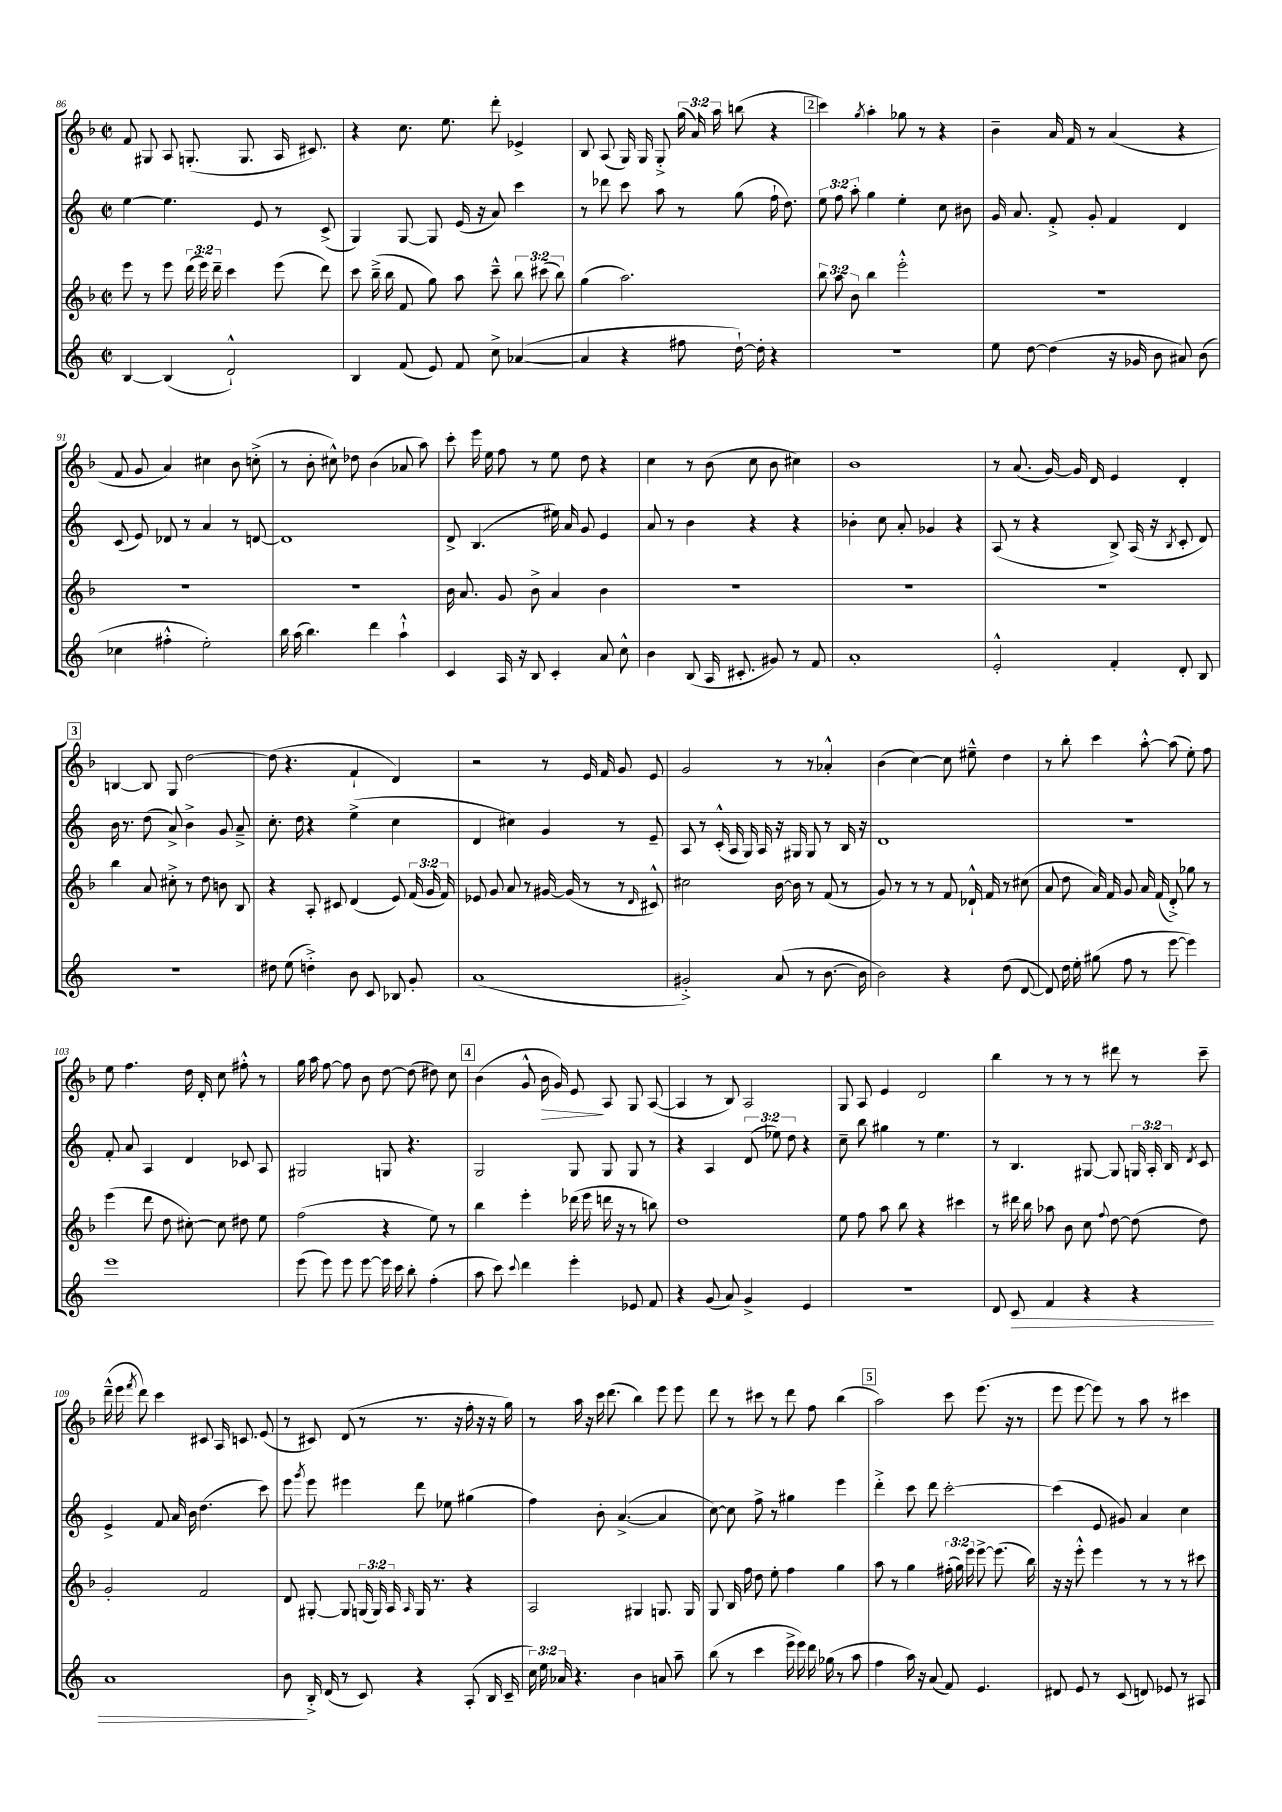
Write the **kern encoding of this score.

**kern	**kern	**kern	**kern
*staff4	*staff3	*staff2	*staff1
*clefG2	*clefG2	*clefG2	*clefG2
*k[]	*k[b-]	*k[]	*k[b-]
*M2/2	*M2/2	*M2/2	*M2/2
*met(c|)	*met(c|)	*met(c|)	*met(c|)
[4B	8eee	[4ee	8f
.	8r	.	8G#
(4B]	8eee	4.ee]	8A
.	(24ddd	.	(8.G'
.	24eee)	.	.
.	24ddd~	.	.
2d`^^)	4ccc	.	.
.	.	.	8.G
.	.	8e	.
.	(8eee	8r	16A
.	.	.	8.c#)
.	8ddd)	(8c^	.
=	=	=	=
4B	8ccc	4G)	4r
.	(16bb-~^	.	.
.	16bb-	.	.
(8f	8f	[8G	8.cc
8e)	8gg)	8G]	.
.	.	.	8.ee
8f	8aa	(16e	.
.	.	16r	.
8cc^	8ccc~^^	8a)	8ddd'
([4a-	12bb-	4ccc	4e-^
.	(12ccc#	.	.
.	12bb-)	.	.
=	=	=	=
4a-]	(4gg	8r	8B-
.	.	8ddd-	(8A
4r	2.aa)	8ccc	16G)
.	.	.	16G
.	.	8aa	8G'^
8ff#	.	8r	(24gg
.	.	.	24a)
.	.	.	24aa
[16dd`)	.	(8gg	(8bb
16dd']	.	.	.
4r	.	16ff`	4r
.	.	8.dd)	.
=	=	=	=
1r	12bb-	12ee	4ccc)
.	12aa	12ff	.
.	12b-	12aa'	.
.	.	.	8qgg
.	4bb-	4gg	4aa'
.	2eee'^^	4ee'	8gg-
.	.	.	8r
.	.	8cc	4r
.	.	8b#	.
=	=	=	=
8ee	1r	16g	4b-~
.	.	8.a	.
[8dd	.	.	.
(4dd]	.	8f'^	16a
.	.	.	16f
.	.	8g'	8r
16r	.	4f	(4a
16g-	.	.	.
8b	.	.	.
8a#)	.	4d	4r
(8b	.	.	.
=	=	=	=
4cc-	1r	(8c	8f
.	.	8e)	8g
4ff#'^^	.	8d-	4a)
.	.	8r	.
2ee')	.	4a	4cc#
.	.	8r	8b-
.	.	[8d	(8cc'^
=	=	=	=
16bb	1r	1d]	8r
(16aa	.	.	.
4.bb)	.	.	8b-'
.	.	.	8cc#^^)
.	.	.	8dd-
4ddd	.	.	(4b-
4aa`^^	.	.	8a-
.	.	.	8aa)
=	=	=	=
4c	16b-	8d^	8ccc'
.	8.a	.	.
.	.	(4.B	16eee
.	.	.	16ee
16A	8g	.	8ff
16r	.	.	.
8B	8b-^	.	8r
4c'	4a	16ee#)	8ee
.	.	16a	.
.	.	8g	8dd
8a	4b-	4e	4r
8cc^^	.	.	.
=	=	=	=
4b	1r	8a	4cc
.	.	8r	.
(8B	.	4b	8r
16A	.	.	(8b-
8.c#'	.	.	.
.	.	4r	8cc
8g#)	.	.	8b-
8r	.	4r	4cc#)
8f	.	.	.
=	=	=	=
1a'	1r	4b-'	1b-
.	.	8cc	.
.	.	8a'	.
.	.	4g-	.
.	.	4r	.
=	=	=	=
2e'^^	1r	(8A	8r
.	.	8r	(8.a
.	.	4r	.
.	.	.	[16g)
.	.	.	16g]
.	.	.	16d
4f'	.	8B^)	4e
.	.	(16A	.
.	.	16r	.
.	.	8qB	.
8d'	.	8c'	4d'
8B	.	8d)	.
=	=	=	=
1r	4bb-	16b	[4B
.	.	8.r	.
.	8a	(8dd	8B]
.	8cc#'^	8a^)	8G
.	8r	4b^	[2dd
.	8dd	.	.
.	8b	8g	.
.	8B-	8a~^	.
=	=	=	=
8dd#	4r	8.cc'	(8dd]
(8ee	.	.	4.r
.	.	16dd	.
4dd'^)	8A'	4r	.
.	8c#	.	.
8b	(4d	(4ee^	4f`
8c	.	.	.
8B-	8e)	4cc	4d)
8g'	(24f	.	.
.	24g	.	.
.	24f)	.	.
=	=	=	=
(1a	8e-	4d	2r
.	8g	.	.
.	8a	4cc#)	.
.	8r	.	.
.	[16g#	4g	8r
.	(16g#]	.	.
.	8r	.	16e
.	.	.	16f
.	8r	8r	8g
.	16qqd	.	.
.	8c#^^)	8e~	8e
=	=	=	=
2g#'^)	2cc#	8A	2g
.	.	8r	.
.	.	(16c'^^	.
.	.	16A	.
.	.	16G)	.
.	.	16A	.
(8a	[16b-	16r	8r
.	16b-]	16G#	.
8r	8r	8G#	8r
[8.b	(8f	8r	4a-'^^
.	8r	16B	.
16b]	.	16r	.
=	=	=	=
2b)	8g)	1d	(4b-
.	8r	.	.
.	8r	.	[4cc)
.	8r	.	.
4r	8f	.	8cc]
.	16d-`^^	.	8ee#~^^
.	16f	.	.
(8dd	8r	.	4dd
[8d	(8cc#	.	.
=	=	=	=
8d])	8a	1r	8r
16dd	8dd	.	8bb-'
16ee'	.	.	.
(8gg#	16a)	.	4ccc
.	16f	.	.
8ff	8g	.	.
8r	16a	.	[8aa'^^
.	(16f	.	.
[8eee	8d'^)	.	(8aa]
4eee])	8gg-	.	8ee')
.	8r	.	8ff
=	=	=	=
1eee	(4eee	8f'	8ee
.	.	8a	4.ff
.	8ddd	4A	.
.	8dd	.	.
.	[8cc#')	4d	16dd
.	.	.	16d'
.	8cc#]	.	8cc
.	8dd#	8c-	8ff#'^^
.	8ee	8A	8r
=	=	=	=
(8eee	(2ff	2G#	16gg
.	.	.	16aa
8eee)	.	.	[8ff
8eee	.	.	8ff]
[8eee	.	.	8b-
16eee]	4r	8G	[8dd
16ccc	.	.	.
8bb'	.	4.r	(8dd]
(4ff'	8ee)	.	8dd#)
.	8r	.	8cc
=	=	=	=
8aa	4bb-	2G	(4b-
8ccc)	.	.	.
8qqccc	.	.	.
4ddd	4eee'	.	8g^^
.	.	.	16b-
.	.	.	16g)
4eee'	(16ddd-	8G	8e
.	16eee	.	.
.	16ddd	8G	8A
.	16r	.	.
8e-	8r	8G	8G
8f	8bb)	8r	([8A
=	=	=	=
4r	1dd	4r	4A]
(8g	.	4A	8r
8a)	.	.	8B-)
4g^	.	(12d	2A
.	.	12ee-)	.
.	.	12dd	.
4e	.	4r	.
=	=	=	=
1r	8ee	8cc~	8G
.	8ff	8bb	8A
.	8aa	4gg#	4e
.	8bb-	.	.
.	4r	8r	2d
.	.	4.ee	.
.	4ccc#	.	.
=	=	=	=
8d	8r	8r	4bb-
8c	16ddd#	4.B	.
.	16bb-	.	.
4f	8aa-	.	8r
.	8b-	.	8r
4r	8cc	[8G#	8r
.	8qqff	.	.
.	[8dd	8G#]	8ddd#
4r	(8dd]	24G	8r
.	.	24A'	.
.	.	24B	.
.	.	8qd	.
.	8dd)	8c	8ccc~
=	=	=	=
1a	2g'	4e^	(16ddd~^^
.	.	.	16eee
.	.	.	8qfff
.	.	.	8ddd)
.	.	8f	4ccc
.	.	16a	.
.	.	16b	.
.	2f	(4.dd	8c#
.	.	.	16A
.	.	.	8.c
.	.	8ccc)	(8e
=	=	=	=
8b	8d	8eee	8r
.	.	8qggg	.
16B'^	[8G#'	8eee	8c#)
(16d	.	.	.
8r	8G#]	4eee#	(8d
8c)	(24G	.	8r
.	24G)	.	.
.	24A	.	.
.	16qqA	.	.
4r	16G	8ddd	8.r
.	8.r	.	.
.	.	8ee-	.
.	.	.	16r
(8A'	4r	(4gg#	16ff'
.	.	.	16r
16B	.	.	16r
16c~	.	.	16gg)
=	=	=	=
24cc)	2A	4ff)	8r
24ee	.	.	.
24a-	.	.	.
4.r	.	.	16aa
.	.	.	16r
.	.	8b'	16ccc
.	.	.	(8.ddd
.	.	([4.a^	.
4b	4G#	.	4bb-)
8a	8.G	4a]	8eee
8aa~	.	.	8eee
.	16G	.	.
=	=	=	=
(8bb	8G	[8cc)	8ddd
8r	16B-	8cc]	8r
.	16ff	.	.
4ccc	8dd	8ff^	8ccc#
.	8ee'	8r	8r
16eee^	4ff	4gg#	8ddd
16eee)	.	.	.
16ddd	.	.	8ff
(16gg-	.	.	.
8r	4gg	4eee	(4bb-
8aa	.	.	.
=	=	=	=
4ff	8aa	4ddd'^	2aa)
.	8r	.	.
16aa)	4gg	8ccc	.
16r	.	.	.
(8a	.	8ddd	.
8f)	(24ff#'	[2ccc'	8ccc
.	24gg)	.	.
.	24eee	.	.
4.e	[8eee^	.	(8.eee
.	(8.eee]	.	.
.	.	.	16r
.	.	.	8r
.	16bb-)	.	.
=	=	=	=
8d#	16r	(4ccc]	8eee
.	16r	.	.
8e	8eee'^^	.	[8eee
8r	4eee	8e	8eee])
(8c	.	8g#)	8r
8d)	8r	4a	8aa
8e-	8r	.	8r
8r	8r	4cc	4ccc#
8A#	8ccc#	.	.
==	==	==	==
*-	*-	*-	*-
